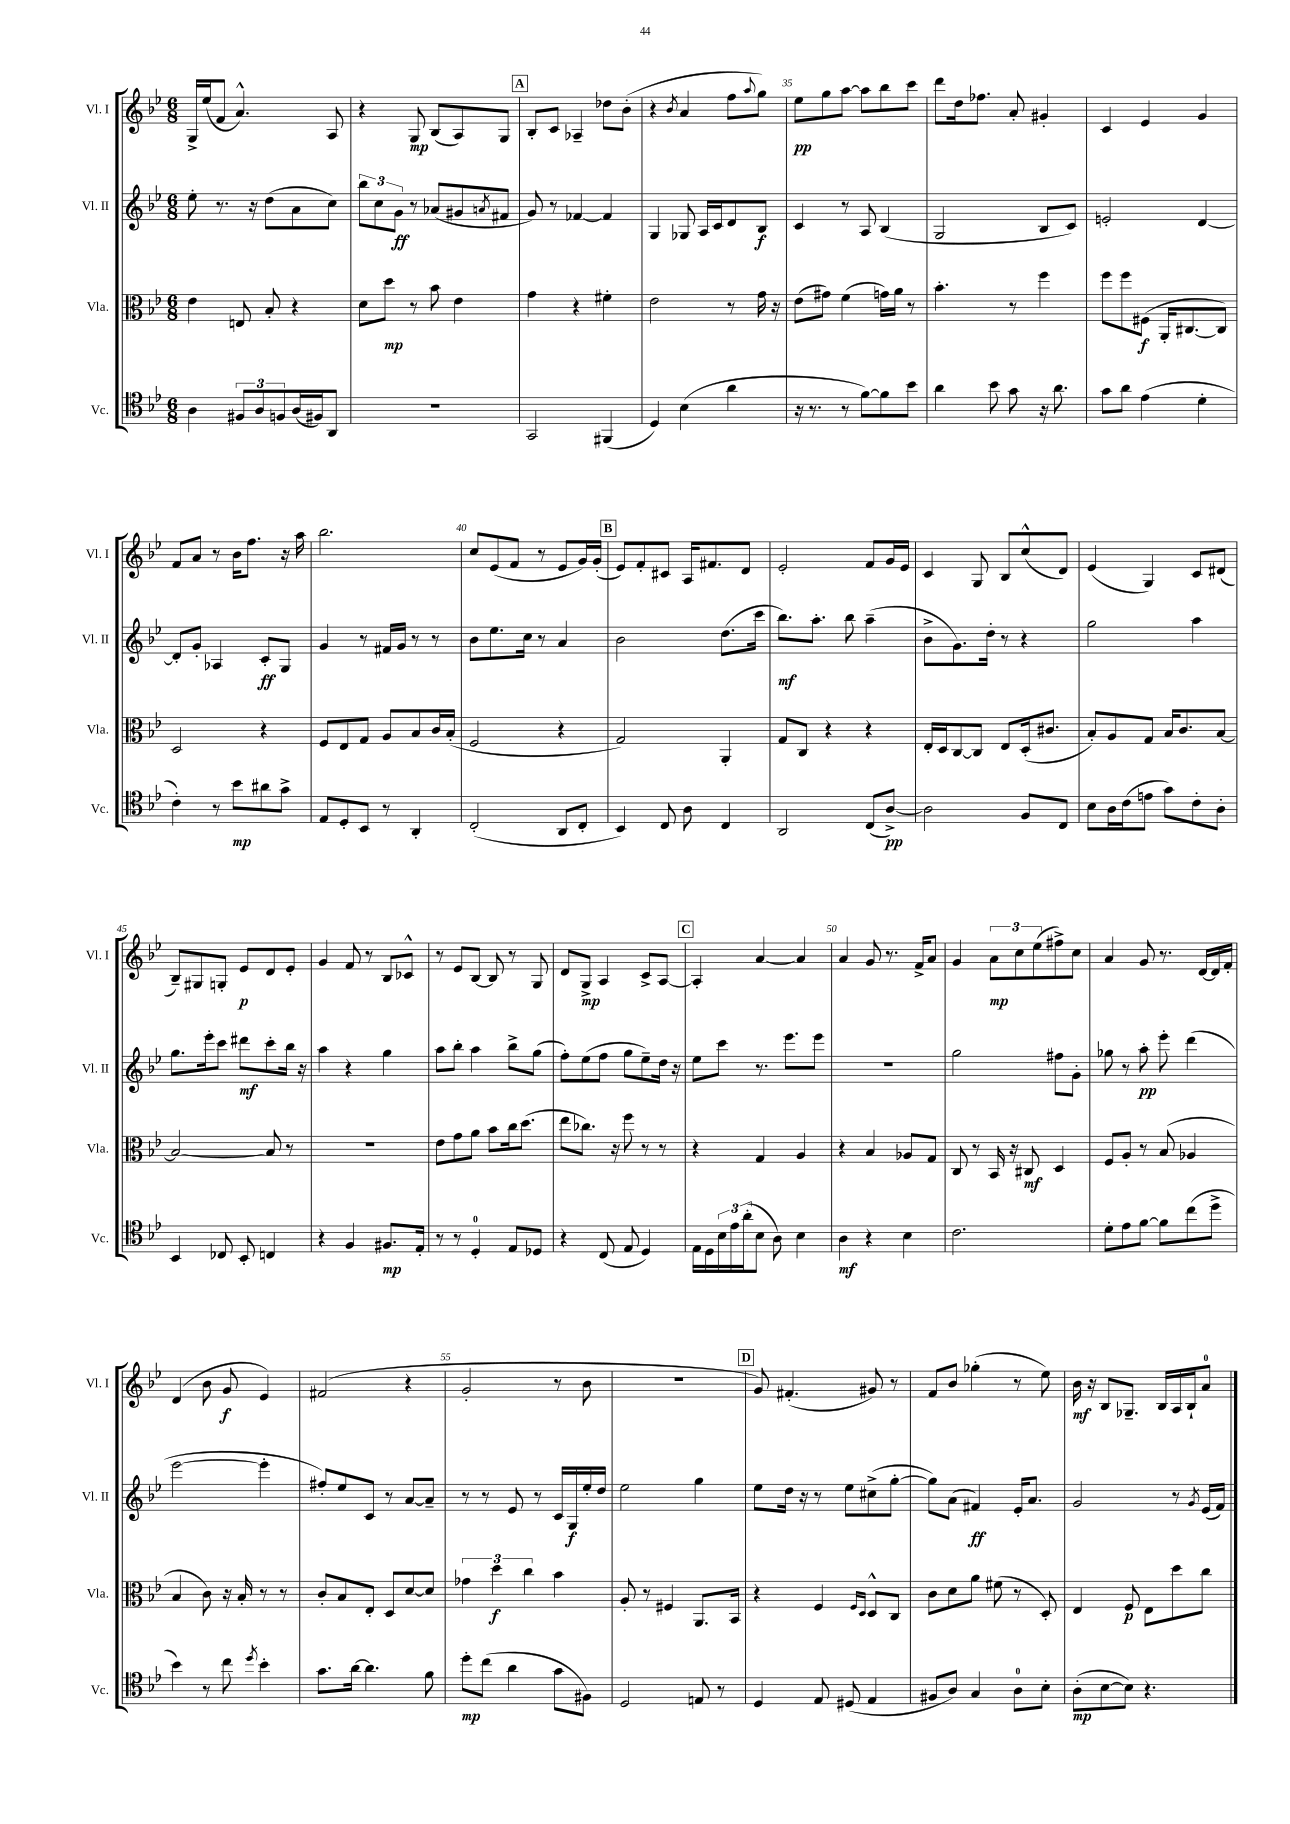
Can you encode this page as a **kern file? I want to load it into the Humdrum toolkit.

**kern	**kern	**kern	**kern
*staff4	*staff3	*staff2	*staff1
*clefC4	*clefC3	*clefG2	*clefG2
*k[b-e-]	*k[b-e-]	*k[b-e-]	*k[b-e-]
*M6/8	*M6/8	*M6/8	*M6/8
4A\	4e-\	8ee-'\	16G^/LL
.	.	.	(16ee-/J
.	.	8.r	8f/J
12F#/L	8E/	.	4.a^^/)
.	.	16r	.
12A/	.	.	.
.	8B-'/	(8dd\L	.
12F/	.	.	.
(16A/L	4r	8a\	.
16F#/J)	.	.	.
8AA/J	.	8cc\J)	8A/
=	=	=	=
2.r	8d\L	12bb-\L	4r
.	.	12cc\	.
.	8dd\J	.	.
.	.	12g\J	.
.	8r	8r	8G/
.	8b-\	(8a-/L	(8B-/L
.	4e-\	8g#/	8A/)
.	.	8qa/	.
.	.	8f#/J	8G/J
=	=	=	=
2GG/	4g\	8g/)	8B-'/L
.	.	8r	8c/J
.	4r	[4f-/	4A-~/
(4FF#/	4f#'\	4f-/]	8dd-\L
.	.	.	(8b-'\J
=	=	=	=
4D/)	2e-\	4G/	4r
.	.	.	8qb-/
(4B-\	.	8G-/	4a/
.	.	16A/LL	.
.	.	16c/J	.
4a\	8r	8d/	8ff\L
.	.	.	8qqaa/
.	16g\	8B-/J	8gg\J)
.	16r	.	.
=	=	=	=
16r	(8e-\L	4c/	8ee-\L
8.r	.	.	.
.	8g#\J)	.	8gg\
8r	(4f\	8r	[8aa\J
[8f\L)	.	8A/	8aa\]L
8f\]	16g\LL)	(4B-/	8bb-\
.	16a\JJ	.	.
8b-\J	8r	.	8ccc\J
=	=	=	=
4a\	4.b-'\	2G/	8ddd\L
.	.	.	16dd\k
.	.	.	8.ff-\J
8b-\	.	.	.
8g\	8r	.	8a'/
16r	4ff\	8B-/L	4g#'/
8.a\	.	.	.
.	.	8c/J)	.
=	=	=	=
8g\L	8ff\L	2e'/	4c/
8a\J	8ff\	.	.
(4e-\	(8F#\J	.	4e-/
.	16AA'/LK	.	.
.	[8.C#/	.	.
4d'\	.	[4d/	4g/
.	8C#/]J)	.	.
=	=	=	=
4c'\)	2D/	8d'/]L	8f/L
.	.	8g'/J	8a/J
8r	.	4A-/	8r
8b-\L	.	.	16b-\LK
.	.	.	8.ff\J
8a#\	4r	8c'/L	.
8g^\J	.	8G/J	16r
.	.	.	16aa\
=	=	=	=
8E-/L	8F/L	4g/	2.bb-\
8D'/	8E-/	.	.
8BB-/J	8G/J	8r	.
8r	8A/L	16f#/LL	.
.	.	16g/JJ	.
4AA'/	8B-/	8r	.
.	16c/L	8r	.
.	(16B-'/JJ	.	.
=	=	=	=
(2C'/	2F/	8b-\L	8cc/L
.	.	8.ee-\	(8e-/
.	.	.	8f/J
.	.	16cc\Jk	.
.	.	8r	8r
8AA/L	4r	4a/	8e-/L
8C'/J	.	.	16g/L)
.	.	.	(16g'/JJ
=	=	=	=
4BB-/)	2G/)	2b-\	8e-/L)
.	.	.	8f'/
8C/	.	.	8c#/J
8A\	.	.	16A/LK
.	.	.	8.f#/
4C/	4AA'/	(8.dd\L	.
.	.	.	8d/J
.	.	16ccc\Jk	.
=	=	=	=
2AA/	8G/L	8.bb-\L)	2e-'/
.	8C/J	.	.
.	.	8.aa'\J	.
.	4r	.	.
.	.	8bb-\	.
(8C/L	4r	(4aa~\	8f/L
[8A^/J)	.	.	16g/L
.	.	.	16e-/JJ
=	=	=	=
2A\]	16E-'/LL	8b-^\L	4c/
.	16D/J	.	.
.	[8C/	8.g\)	.
.	8C/]J	.	8G/
.	.	16dd'\Jk	.
.	8E-/L	8r	8B-/L
8F/L	(16D'/k	4r	(8cc^^/
.	8.c#/J	.	.
8C/J	.	.	8d/J)
=	=	=	=
8B-\L	8B-'/L)	2gg\	(4e-/
16A\L	8A/	.	.
(16c\J	.	.	.
8e\J	8G/J	.	4G/)
8g\L)	16B-/LK	.	.
.	8.c/	.	.
8c'\	.	4aa\	8c/L
8A'\J	[8B-/J	.	(8d#/J
=	=	=	=
4BB-/	2B-/_	8.gg\L	8B-~/L)
.	.	.	8G#/
.	.	16eee-'\k	.
8C-/	.	8ccc\J	8G'/J
8BB-'/	.	8ddd#\L	8e-/L
4C/	8B-/]	8ccc'\	8d/
.	8r	16bb-\Jk	8e-'/J
.	.	16r	.
=	=	=	=
4r	2.r	4aa\	4g/
4F/	.	4r	8f/
.	.	.	8r
8.F#/L	.	4gg\	8B-/L
.	.	.	8c-^^/J
16E-'/Jk	.	.	.
=	=	=	=
8r	8e-\L	8aa\L	8r
8r	8g\	8bb-'\J	8e-/L
4D'/	8a\J	4aa\	[8B-/J
.	8b-\L	.	8B-/]
8E-/L	16cc\k	8bb-^\L	8r
.	(8.dd\J	.	.
8D-/J	.	(8gg\J	8G/
=	=	=	=
4r	8ee-\L	8ff'\L)	8d/L
.	8.cc-\J)	(8ee-\	8G^/J
(8C/	.	8ff\J	4A/
.	16r	.	.
8E-/	8ff\	8gg\L	.
4D/)	8r	8ee-~\)	8c^/L
.	8r	16dd\Jk	[8A/J
.	.	16r	.
=	=	=	=
16E-\LL	4r	8ee-\L	4A'/]
16D\	.	.	.
24B-\	.	8ccc\J	.
24e-\	.	.	.
(24a'\J	.	.	.
8B-\J	4G/	8.r	[4a/
8A\)	.	.	.
.	.	8.eee-\L	.
4B-\	4A/	.	4a/]
.	.	8eee-\J	.
=	=	=	=
4A\	4r	2.r	4a/
4r	4B-/	.	8g/
.	.	.	8.r
4B-\	8A-/L	.	.
.	.	.	16f^/LK
.	8G/J	.	8a/J
=	=	=	=
2.c\	8C/	2gg\	4g/
.	8r	.	.
.	16BB-/	.	12a\L
.	16r	.	.
.	.	.	12cc\
.	8C#/	.	.
.	.	.	(12ee-\
.	4D/	8ff#\L	8ff#^\)
.	.	8g'\J	8cc\J
=	=	=	=
8d'\L	8F/L	8gg-\	4a/
8e-\	8A'/J	8r	.
[8f\J	8r	8aa'\	8g/
8f\]L	(8B-/	8eee-'\	8.r
(8cc\	4A-/	(4ddd\	.
.	.	.	[16d/LL
8dd^\J	.	.	16d/]
.	.	.	16f'/JJ
=	=	=	=
4b-\)	4B-/	[2eee-\	(4d/
8r	8c\)	.	8b-\
8cc\	16r	.	8g/
.	16B-'/	.	.
8qdd/	.	.	.
4b-'\	8r	4eee-'\]	4e-/)
.	8r	.	.
=	=	=	=
8.g\L	8c'/L	8ff#'/L)	(2f#/
.	8B-/	8ee-/	.
[16a\Jk	.	.	.
4.a\]	8E-'/J	8c/J	.
.	8D/L	8r	.
.	[8d/	[8a/L	4r
8f\	8d/]J	8a~/]J	.
=	=	=	=
8dd'\L	6g-\	8r	2g'/
(8cc\J	.	8r	.
.	6dd\	.	.
4a\	.	8e-/	.
.	6cc\	.	.
.	.	8r	.
8g\L	4b-\	16c/LL	8r
.	.	16G/	.
8F#\J)	.	16ee-'/	8b-\
.	.	16dd/JJ	.
=	=	=	=
2D/	8A'/	2ee-\	2.r
.	8r	.	.
.	4F#/	.	.
8E/	8.AA/L	4gg\	.
8r	.	.	.
.	16BB-/Jk	.	.
=	=	=	=
4D/	4r	8ee-\L	8g/)
.	.	16dd\Jk	(4.f#'/
.	.	16r	.
8E-/	4F/	8r	.
(8D#/	.	8ee-\L	.
.	16qqF/LL	.	.
.	16qqD/JJ	.	.
4E-/	8D^^/L	(8cc#^\	8g#/)
.	8C/J	[8gg'\J	8r
=	=	=	=
8F#/L	8c\L	8gg\]L)	8f/L
8A/J)	8d\	(8a\J	8b-/J
4G/	8a\J	4f#/)	(4gg-'\
.	(8f#\	.	.
8A\L	8r	16e-'/LK	8r
.	.	8.a/J	.
8B-'\J	8D'/)	.	8ee-\)
=	=	=	=
(8A'\L	4E-/	2g/	16b-\
.	.	.	16r
[8B-\	.	.	8B-/L
8B-\]J)	8F/	.	8.G-~/J
4.r	8E-\L	.	.
.	.	.	16B-/LL
.	8dd\	8r	16A/
.	.	.	16B-`/J
.	.	8qg/	.
.	8cc\J	(16e-/LL	8a/J
.	.	16f/JJ)	.
==	==	==	==
*-	*-	*-	*-
